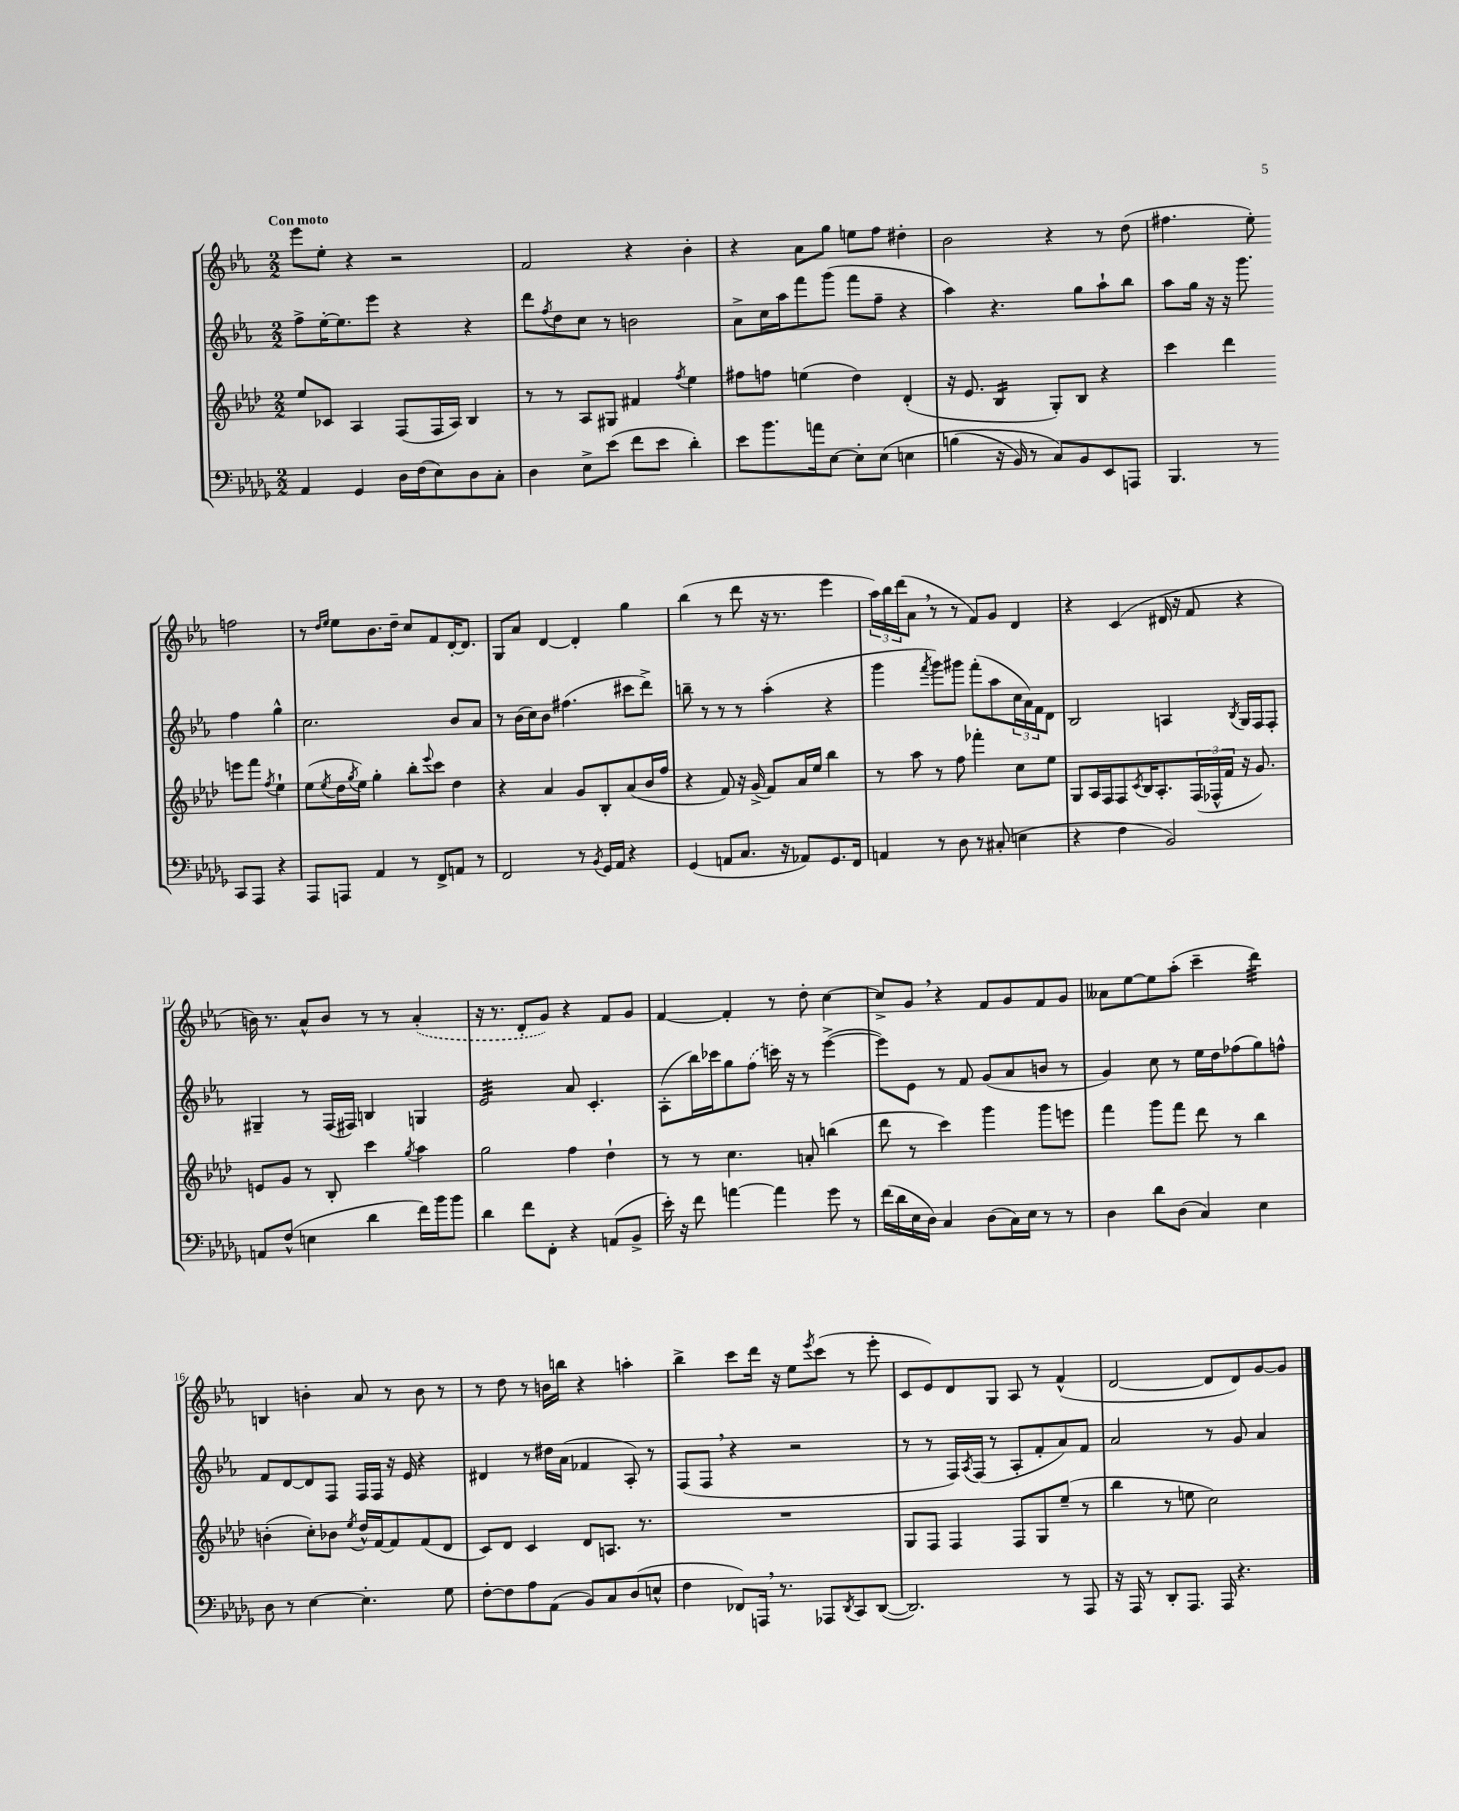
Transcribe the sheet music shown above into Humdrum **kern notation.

**kern	**kern	**kern	**kern
*staff4	*staff3	*staff2	*staff1
*clefF4	*clefG2	*clefG2	*clefG2
*k[b-e-a-d-g-]	*k[b-e-a-d-]	*k[b-e-a-]	*k[b-e-a-]
*M2/2	*M2/2	*M2/2	*M2/2
4AA-/	8ee-/L	8ff^\L	8eee-\L
.	8c-/J	[16ee-'\K	8ee-'\J
.	.	8.ee-\]	.
4GG-/	4A-/	.	4r
.	.	8eee-\J	.
16D-\LL	(8F/L	4r	2r
(16F\J	.	.	.
8E-\)	16F/L	.	.
.	16A-/JJ)	.	.
8D-\	4B-/	4r	.
8C'\J	.	.	.
=	=	=	=
4D-\	8r	8ddd\L	2f/
.	.	8qff/	.
.	8r	8dd\	.
8E-^\L	8A-/L	8cc\J	.
(8e-\J	8G#/J	8r	.
8f\L	4f#/	2b\	4r
8e-\J	.	.	.
.	8qff/	.	.
4d-'\)	4ee-\	.	4b-'\
=	=	=	=
8e-\L	8ff#\L	8a-^\L	4r
8.b-\	8ff\J	16cc\L	.
.	.	16aa-\J	.
.	(4ee\	8fff\	8a-\L
16a\k	.	.	.
[8E-\J	.	(8ggg\J	8gg\J
8E-'\]L	4dd-\)	8fff\L	8ee\L
&(8E-\J	.	8ff~\J	8ff\J
4E\	(4d-'/	4r	4dd#'\
=	=	=	=
(4B\	16r	4aa-\)	2b-\
.	8.e-/	.	.
16r	4B-/	4.r	.
16BB-/)	.	.	.
8r	.	.	.
8C/L&)	8G'/L)	.	4r
8BB-/	8B-/J	8gg\L	.
8EE-/	4r	8aa-`\	8r
8AAA/J	.	8bb-\J	(8dd\
=	=	=	=
4.BBB-/	4ccc\	8aa-\L	4.ff#\
.	.	16gg\Jk	.
.	.	16r	.
.	4ddd-\	16r	.
.	.	8.ggg\	.
8r	.	.	8ee-'\)
8CC/L	8eee\L	4ff\	2ff\
8AAA-/J	8fff\J	.	.
.	8qff/	.	.
4r	4ee-`\	4gg^^\	.
=	=	=	=
8AAA-/L	(8ee-\L	2.cc\	8r
.	.	.	16qqdd/LL
.	8qee-/	.	16qqee-/JJ
8AAA/J	16dd-\L	.	8ee-\L
.	8qgg/	.	.
.	16ee-\JJ)	.	.
4AA-/	4gg'\	.	8.b-\
.	.	.	16dd~\Jk
8r	8bb-'\L	.	8cc/L
.	8qqeee-/	.	.
8FF^/L	8ccc\J	.	8f/
8AA/J	4dd-\	8b-/L	[16d'/K
.	.	.	8.d/]J
8r	.	8a-/J	.
=	=	=	=
2FF/	4r	8r	8G/L
.	.	(16b-\LL	8a-/J
.	.	16cc\J)	.
.	4a-/	8b-\J	[4d/
.	.	(4.ff#\	.
8r	8g/L	.	4d'/]
8qBB-/	.	.	.
16GG-/LL	8B-'/	.	.
16AA-/JJ	.	.	.
4r	(8a-/	8ccc#\L	4gg\
.	16b-/L	8ddd^\J)	.
.	16ff/JJ	.	.
=	=	=	=
(4GG-/	4r	8bb~\	(4bb-\
.	.	8r	.
8AA/L	8f/)	8r	8r
8.C/J	16r	8r	8ddd\
.	(16g^/	.	.
.	8f/L)	(4aa-'\	16r
16r	.	.	8.r
8AA-/L)	16a-/L	.	.
.	16ee-/JJ	.	.
8.GG-/	4bb-\	4r	4eee-\
16FF/Jk	.	.	.
=	=	=	=
4AA/	8r	4ggg\	24aa-\LL)
.	.	.	24bb-\
.	.	.	(24ddd\J
.	8aa-\	.	8a-\J
.	.	8qfff/	.
8r	8r	8ggg\L)	8r
8D-\	8ff\	8ggg#\J	8r
8r	4fff-'\	(8fff'\L	8f/L)
(8C#'/	.	8aa-\	8g/J
4E\	8cc\L	24cc\L	4d/
.	.	24a-\)	.
.	.	24f\J	.
.	8ee-\J	8d\J	.
=	=	=	=
4r	8G/L	2B-/	4r
.	16A-/L	.	.
.	16F/J	.	.
4F\	8F/	.	(4c/
.	8qc/	.	.
.	16B-/K	.	.
.	8.A-'/	.	.
2BB-/)	.	4A/	16d#/
.	.	.	16r
.	(24F/L	.	8f/
.	24F-^^/	.	.
.	24f/JJ	.	.
.	.	8qB-/	.
.	16r	16G/LL	4r
.	8.g/)	16F/J	.
.	.	8F'/J	.
=	=	=	=
8AA/L	8e/L	4G#~/	16b\)
.	.	.	8.r
(8F^^/J	8g/J	.	.
4E\	8r	8r	8a-^^/L
.	8B-'/	(16F/LL	8b/J
.	.	16F#/JJ)	.
4d-\	4ccc\	4B/	8r
.	.	.	8r
.	8qgg/	.	.
16f\LL)	4aa-\	4G/	(4a-'/
16b-\J	.	.	.
8b-\J	.	.	.
=	=	=	=
4d-\	2gg\	2e-/	16r
.	.	.	8.r
8f\L	.	.	8d'/L
8FF'\J	.	.	8g/J)
4r	4ff\	8a-/	4r
.	.	4.c'/	.
(8AA/L	4dd-`\	.	8f/L
8BB-^/J	.	.	8g/J
=	=	=	=
16e-'\)	8r	(8A-'\L	[4f/
16r	.	.	.
8f\	8r	16bb-\L)	.
.	.	16ccc-\J	.
[4a\	4.cc\	8gg\	4f'/]
.	.	(8ff\J	.
4a\]	.	16ccc\)	8r
.	.	16r	.
.	8a'/	8r	8dd'\
8g-\	(4bb\	([4eee-^\	[4cc\
8r	.	.	.
=	=	=	=
(16f\LL	8ddd-\	8eee-\]L)	8cc^/]L
16d-\	.	.	.
16E-\	8r	8e-\J	8g/J
16D-\JJ)	.	.	.
4C/	4ccc\)	8r	4r
.	.	8f/	.
(8D-\L	4ggg\	(8g/L	8f/L
16C\L)	.	8a-/	8g/
16E-\JJ	.	.	.
8r	8ggg\L	8b/J	8f/
8r	8eee\J	8r	8g/J
=	=	=	=
4D-\	4fff\	4g/)	8a--\L
.	.	.	[8ee-\
8d-\L	8ggg\L	8cc\	8ee-\]
(8D-\J	8fff\J	8r	(8aa-'\J
4C/)	8ddd-\	16ee-\LL	4ccc~\
.	.	16dd\J	.
.	8r	(8ff-\	.
4E-\	4bb-\	8gg\)	4ddd\)
.	.	8ff^^\J	.
=	=	=	=
8D-\	(4b'\	8f/L	4B/
8r	.	[8d/	.
[4E-\	8cc'\L)	8d/]	4b'\
.	8b-\J	8F/J	.
.	8qee-/	.	.
4.E-'\]	16dd-^^/LL	16F/LL	8a-/
.	[16f/J	16F/JJ	.
.	8f/]	16r	8r
.	.	16e-/	.
.	(8f/	4r	8b\
8G-\	8d-/J	.	8r
=	=	=	=
[8F'\L	8c/L)	4d#/	8r
8F\]	8d-/J	.	8dd\
8A-\	4c/	8r	8r
(8AA-\J	.	16dd#\LL	16b\LL
.	.	(16a-\JJ	16bb\JJ
8BB-/L)	8d-/L	4f-/	4r
8C/	8.A/J	.	.
(8D-/	.	8A-'/)	4aa'\
.	8.r	.	.
8E^^/J	.	8r	.
=	=	=	=
4F\	1r	(8F/L	4bb-^\
.	.	8F/J	.
8FF-/L)	.	4r	8ccc\L
16AAA/Jk	.	.	16ddd\Jk
8.r	.	.	16r
.	.	2r	8ee-\L
.	.	.	8qeee-/
8AAA-/L	.	.	(8ccc\J
8qDD-/	.	.	.
8CC/	.	.	8r
([8DD-/J	.	.	8eee-'\
=	=	=	=
2.DD-/])	8G/L	8r	8c/L
.	8F/J	8r	8e-/)
.	4F/	16F/LL)	8d/
.	.	8qA-/	.
.	.	(16F/JJ	.
.	.	8r	8G/J
.	8F/L	8A-'/L	8A-/
.	8G/	8f'/	8r
8r	(8ee-~/J	8a-/)	(4f^^/
8AAA-/	8r	8f/J	.
=	=	=	=
16r	4bb-\	2a-/	[2d/
16AAA-/	.	.	.
8r	.	.	.
8DD-'/L	8r	.	.
8.AAA-/J	8ee\	.	.
.	2cc\)	8r	8d/]L
16AAA-/	.	.	.
4.r	.	8g/	8d/)
.	.	4a-/	[8g/
.	.	.	8g/]J
==	==	==	==
*-	*-	*-	*-
